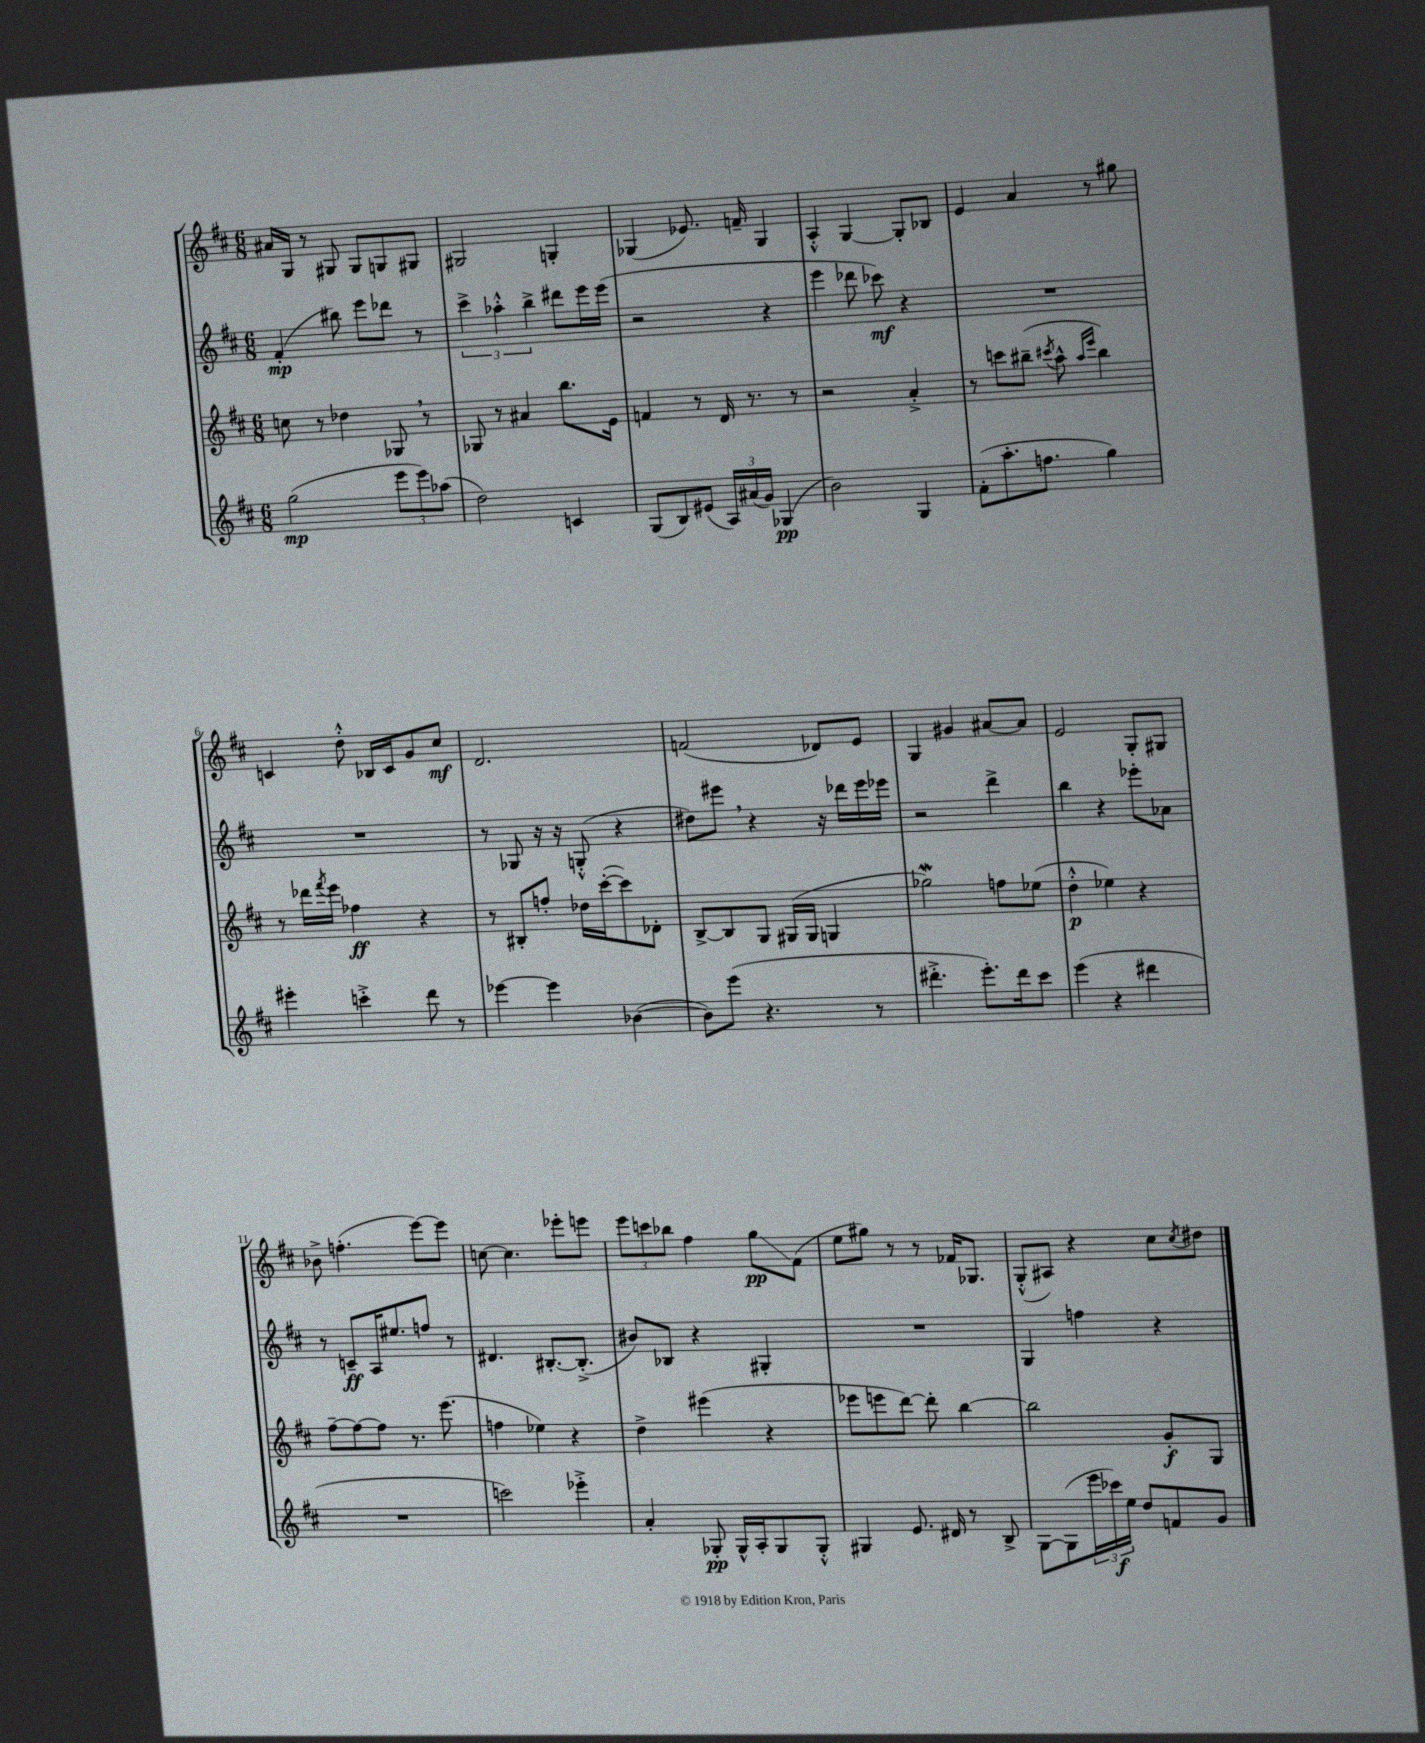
<<
\new StaffGroup <<
\new Staff = "s0" {
    \clef treble \key d \major \numericTimeSignature \time 6/8
    ais'16 g16 r8 gis8 gis8 g8 gis8 |
    gis2 g4-. |
    ges4( ees'8.) f'16-- ges4 |
    a4-.-^ g4~ g8-. bes8 |
    e'4 a'4 r8 gis''8 |
    c'4 d''8-.-^ bes16 c'16 g'8 cis''8\mf |
    d'2. |
    f'2( des'8) e'8 |
    g4 gis'4 ais'8~ ais'8 |
    e'2 g8-. gis8 |
    bes'8-> f''4.-.( e'''8~) e'''8 |
    c''8~ c''4. ees'''8-. e'''8 |
    \tuplet 3/2 { e'''8 c'''8 bes''8 } fis''4 g''8\glissando\pp fis'8( |
    e''8 gis''8) r8 r8 fes'16 ges8. |
    g8-.-^( ais8) r4 cis''8 \acciaccatura { cis''8 } dis''8 \bar "|." |
}
\new Staff = "s1" {
    \clef treble \key d \major \numericTimeSignature \time 6/8
    fis'4-.\mp( bis''8) e'''8 des'''8 r8 |
    \tuplet 3/2 { cis'''4-> aes''4-.-^ b''4-> } dis'''8 e'''16 e'''16( |
    r2 r4 |
    e'''4 des'''8 ces'''8\mf) r4 |
    R2. |
    R2. |
    r8 ges8 r16 r16 g8-.-^( r4 |
    dis''8) eis'''8 \breathe r4 r16 des'''16 eis'''16 ees'''16 |
    r2 d'''4-> |
    b''4 r4 ees'''8-. aes'8 |
    r8 c'8--\ff a16 eis''8. f''8 r8 |
    dis'4. bis8.~-. bis8.-.->( |
    bis'8) bes8 r4 gis4-. |
    R2. |
    g4 f''4 r4 \bar "|." |
}
\new Staff = "s2" {
    \clef treble \key d \major \numericTimeSignature \time 6/8
    c''8 r8 des''4 ges8 \breathe r8 |
    ges8 r8 ais'4 b''8. e'16 |
    f'4 r8 d'16 r8. r8 |
    r2 a'4-.-> |
    r8 c'''8 bis''8--( \acciaccatura { cis'''8 } a''8-^ \grace { a''16 e'''16 } bis''4) |
    r8 des'''16 \acciaccatura { fis'''8 } e'''16 fes''4\ff r4 |
    r8 bis8-. f''8-. des''16 cis'''16~-.( cis'''8) des'8-. |
    b8~-> b8 g8 gis16( gis16 g4 |
    ges''2\mordent) f''8 ees''8( |
    d''4-.-^\p ees''4) r4 |
    fis''8~-- fis''8~ fis''8 r8. e'''8.( |
    f''4 ees''4) r4 |
    d''4-> eis'''4( r4 |
    ees'''8 e'''8 d'''8~) d'''8-. b''4~ |
    b''2 g'8-.\f g8 \bar "|." |
}
\new Staff = "s3" {
    \clef treble \key d \major \numericTimeSignature \time 6/8
    g''2\mp( \tuplet 3/2 { e'''8 e'''8) aes''8( } |
    d''2) c'4 |
    g8( b8) eis'8( \tuplet 3/2 { a16) ais'16( g'16) } ges4\pp( |
    b'2) g4 |
    fis'8-.( a''8.-. f''8. g''4) |
    eis'''4-. c'''4-.-> d'''8 r8 |
    ees'''4~ ees'''4 bes'4~( |
    bes'8) e'''8( r4. r8 |
    dis'''4.-.-> e'''8.-.) dis'''16 cis'''8 |
    e'''4( r4 dis'''4 |
    R2. |
    c'''2) ees'''4-.-> |
    a'4-. ges8-.\pp ges16-^ a16-. ges8 ges8-.-^ |
    gis4 e'8. dis'16 r8 b8-> |
    g8~ g8( \tuplet 3/2 { e'''16 ces'''16\f) e''16 } d''8 f'8 g'8 \bar "|." |
}
>>
>>
